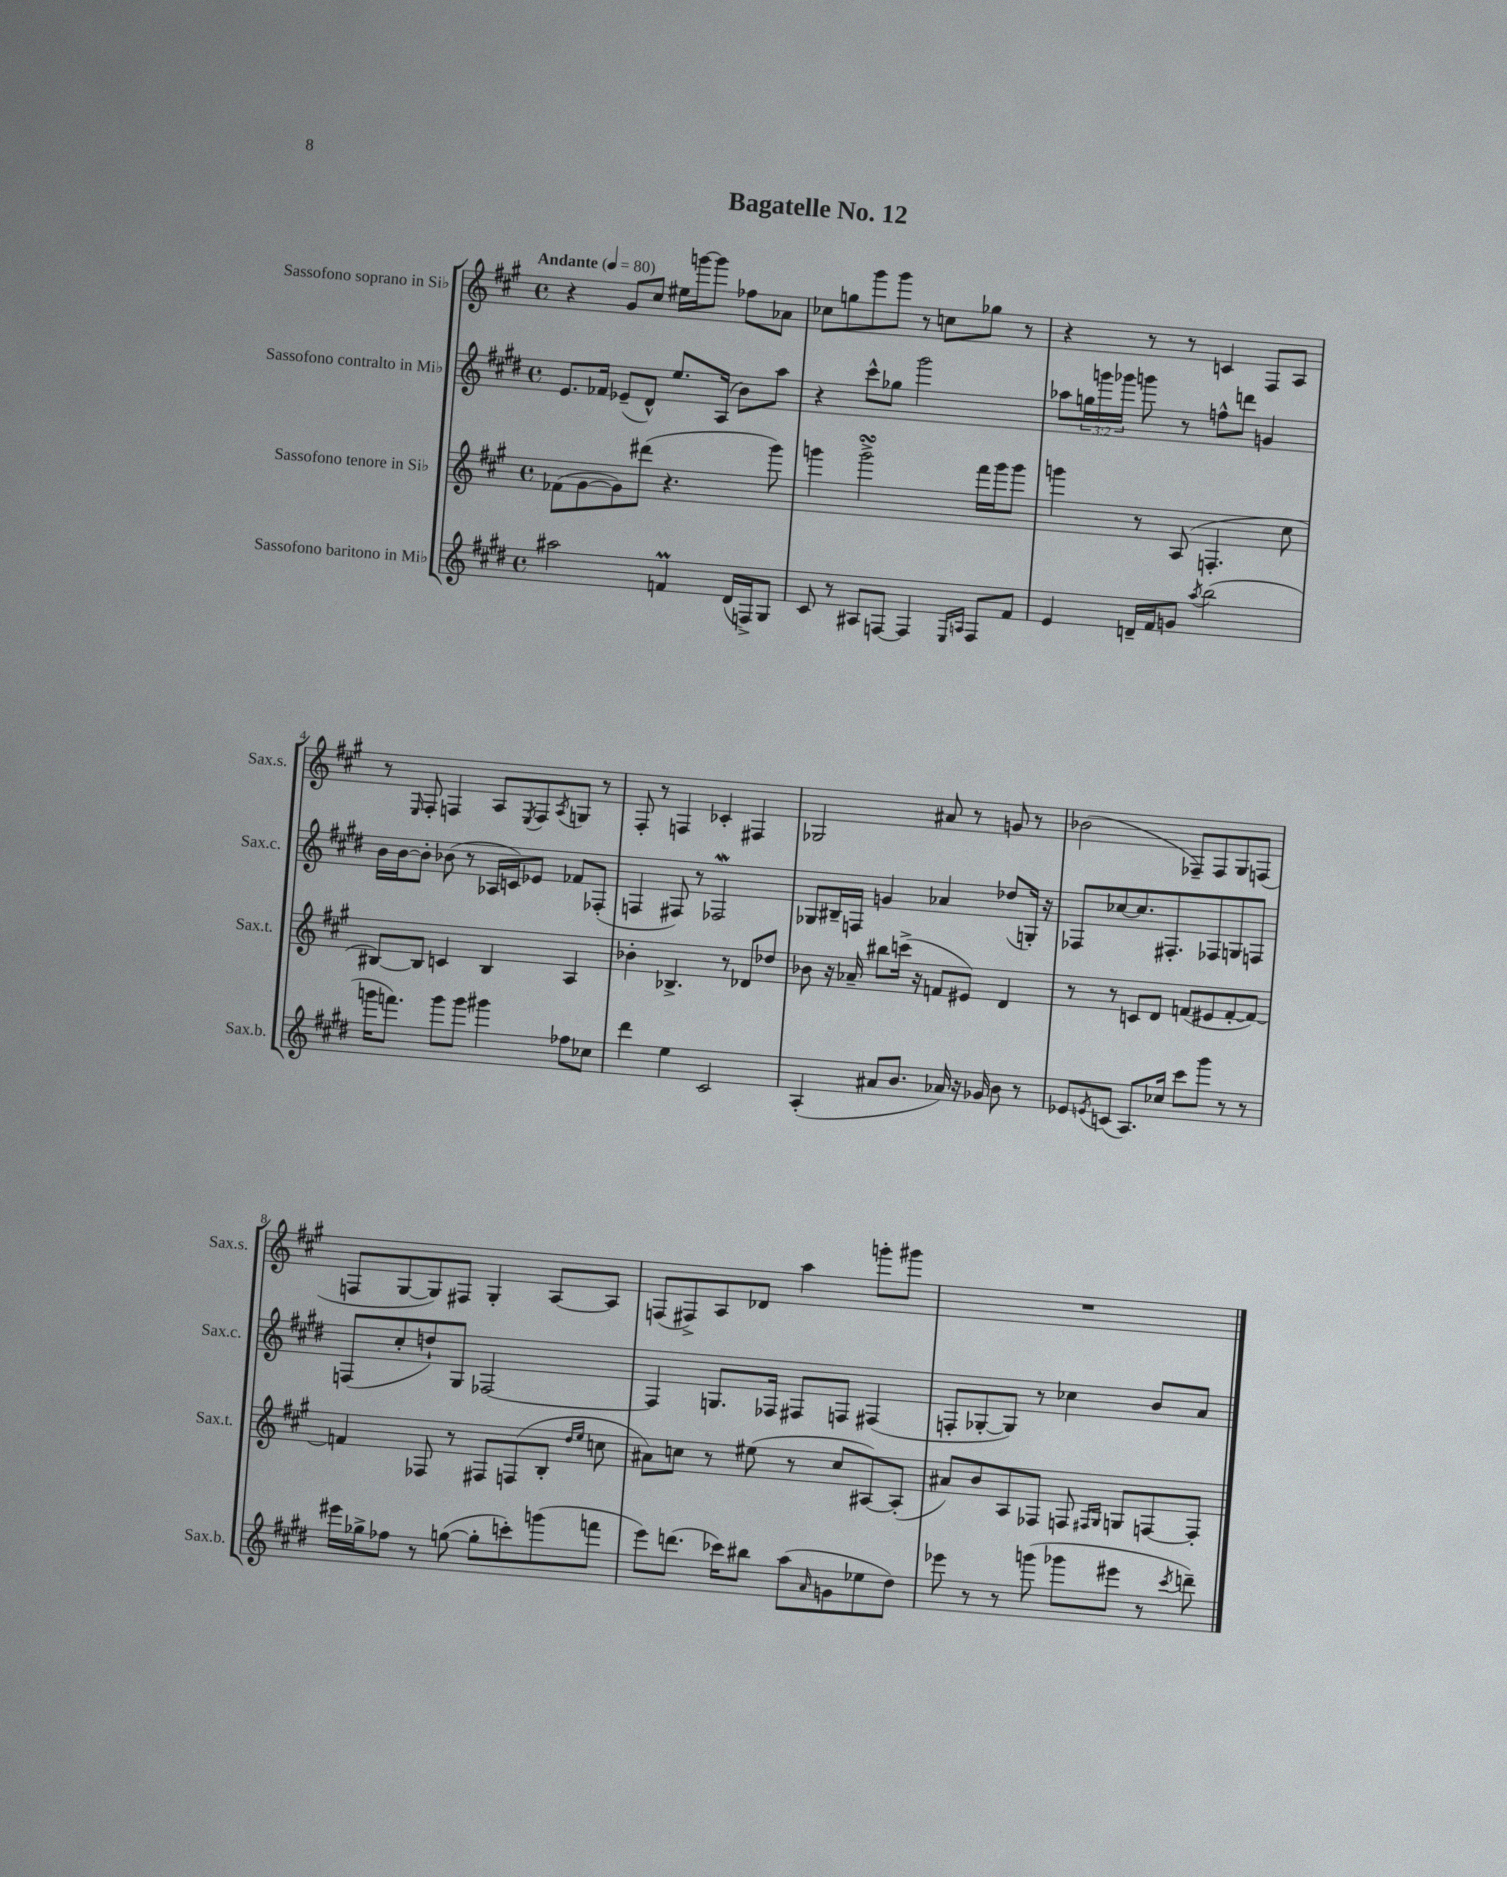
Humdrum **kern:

**kern	**kern	**kern	**kern
*staff4	*staff3	*staff2	*staff1
*clefG2	*clefG2	*clefG2	*clefG2
*k[f#c#g#d#]	*k[f#c#g#]	*k[f#c#g#d#]	*k[f#c#g#]
*M4/4	*M4/4	*M4/4	*M4/4
*met(c)	*met(c)	*met(c)	*met(c)
*MM80	*MM80	*MM80	*MM80
2aa#\	(8f-\L	8.e/L	4r
.	[8g#\	.	.
.	.	16f-/Jk	.
.	8g#\])	(8e-~/L	8g#/L
.	(8ddd#\J	8d#^^/J)	8cc#/J
4f/	4.r	8.ee/L	16ee#\LL
.	.	.	[16ggg\J
.	.	.	8ggg\]J
.	.	(16A/Jk	.
(16d#/LL	.	8b\L)	8ff-\L
16F^/J)	.	.	.
8G#/J	8ggg#\)	8aa\J	8a-\J
=	=	=	=
8c#/	4ggg\	4r	8cc-\L
8r	.	.	8gg\
8A#/L	2ggg^\	8ccc#^^\L	8ggg#\
[8F/J	.	8gg-\J	8ggg#\J
4F/]	.	2ggg#\	8r
.	.	.	8cc\L
16qqE/LL	.	.	.
16qqA/JJ	.	.	.
8F/L	16fff#\LL	.	8gg-\J
.	16ggg\J	.	.
8f#/J	8ggg\J	.	8r
=	=	=	=
4e/	4ggg\	8aa-\L	4r
.	.	24gg\L	.
.	.	24ggg\	.
.	.	24ggg-\JJ	.
16d~/LL	8r	8ggg\	8r
16f#/J	.	.	.
8g/J	(8A/	8r	8r
8qaa/	.	.	.
(2bb\	4.F'/	8ff^^\L	4c/
.	.	8ddd\J	.
.	.	4g/	8F#/L
.	8cc#\	.	8A/J
=	=	=	=
16ggg\LK	[8B#/L)	16b\LL	8r
8.fff\J)	.	[16b\J	.
.	.	.	16qqE/
.	8B#/]J	8b'\]J	8F#'/
8ggg\L	4c/	(8b-\	4F/
8ggg\J	.	8r	.
4ggg#\	4B#/	16A-/LL	8A/L
.	.	16c/J)	.
.	.	.	8qE/
.	.	8e-/J	8F/
.	.	.	8qA/
8ff-\L	4A/	8f-/L	8G/J
8cc-\J	.	(8F-'/J	8r
=	=	=	=
4ddd#\	4b-'\	4F/	8F#'/
.	.	.	8r
4ee\	4.B-^/	8F#/)	4F/
.	.	8r	.
2c#/	.	2F-/	4c-'/
.	8r	.	.
.	8d-/L	.	4F#/
.	8dd-/J	.	.
=	=	=	=
(4A'/	8b-\	8G-/L	2G-/
.	16r	16B#~/L	.
.	16a-~/	16F/JJ	.
8a#/L	8bb#\L	4g/	.
8.b/J	(16ccc^\Jk	.	.
.	16r	.	.
.	8f/L	4a-/	8a#/
16a-/)	.	.	.
16r	8e#/J)	.	8r
16g-/	.	.	.
8b\	4d/	(8dd-/L	8g/
8r	.	16G'/Jk)	8r
.	.	16r	.
=	=	=	=
8e-/L	8r	8F-/L	(2b-\
8qe/	.	.	.
(8c/J	8r	[8cc-/	.
8.A/L)	8c/L	8.cc-/]	.
.	8d/J	.	.
16cc-/Jk	.	8.F#'/	.
8ccc#\L	(8f/L	.	8F-~/L)
8ggg#\J	8e#/	8F-/	8F-/
8r	[8f'/	8G/	8G#/
8r	8f/_J)	8F/J	(8F/J
=	=	=	=
16eee#\LL	4f/]	(8F/L	8F/L
16gg-^\J	.	.	.
8ff-\J	.	8cc#'/	[8G#/
8r	8F-/	8dd`/)	8G#/])
([8gg\	8r	8G#/J	8F#/J
8gg'\]L	8F#/L	[2F-/	4G#'/
8ccc'\)	(8F/	.	.
(8ggg\	8B'/J	.	[8A/L
.	16qqdd/LL	.	.
.	16qqee/JJ	.	.
8fff\J	8cc\	.	8A/]J
=	=	=	=
8eee\L)	8a#\L)	4F-/]	(8F/L
(8.ddd\J	8cc\J	.	8F#^/)
.	8r	8.G/L	8A/
16ccc-\LK)	.	.	.
8bb#\J	(8ee#\	.	8d-/J
.	.	16F-/Jk	.
(8aa\L	8r	8F#/L	4aa\
16qqa/	.	.	.
8g\	8cc/L	8F/J	.
8ee-\	[8A#/)	(4F#/	8ggg'\L
8dd#\J)	(8A#'/]J	.	8ggg#\J
=	=	=	=
8eee-\	8a#/L)	8F'/L	1r
8r	8b/	[8G-'/	.
8r	8A/	8G-/]J)	.
(8ggg\	8F-/J	8r	.
8ggg-\L	8F/	4cc-\	.
.	16qqF#/LL	.	.
.	16qqG#/JJ	.	.
8eee#\J	8G/L	.	.
8r	[8F/	8b/L	.
8qccc#/	.	.	.
8ddd~\)	8F'/]J	8a/J	.
==	==	==	==
*-	*-	*-	*-
